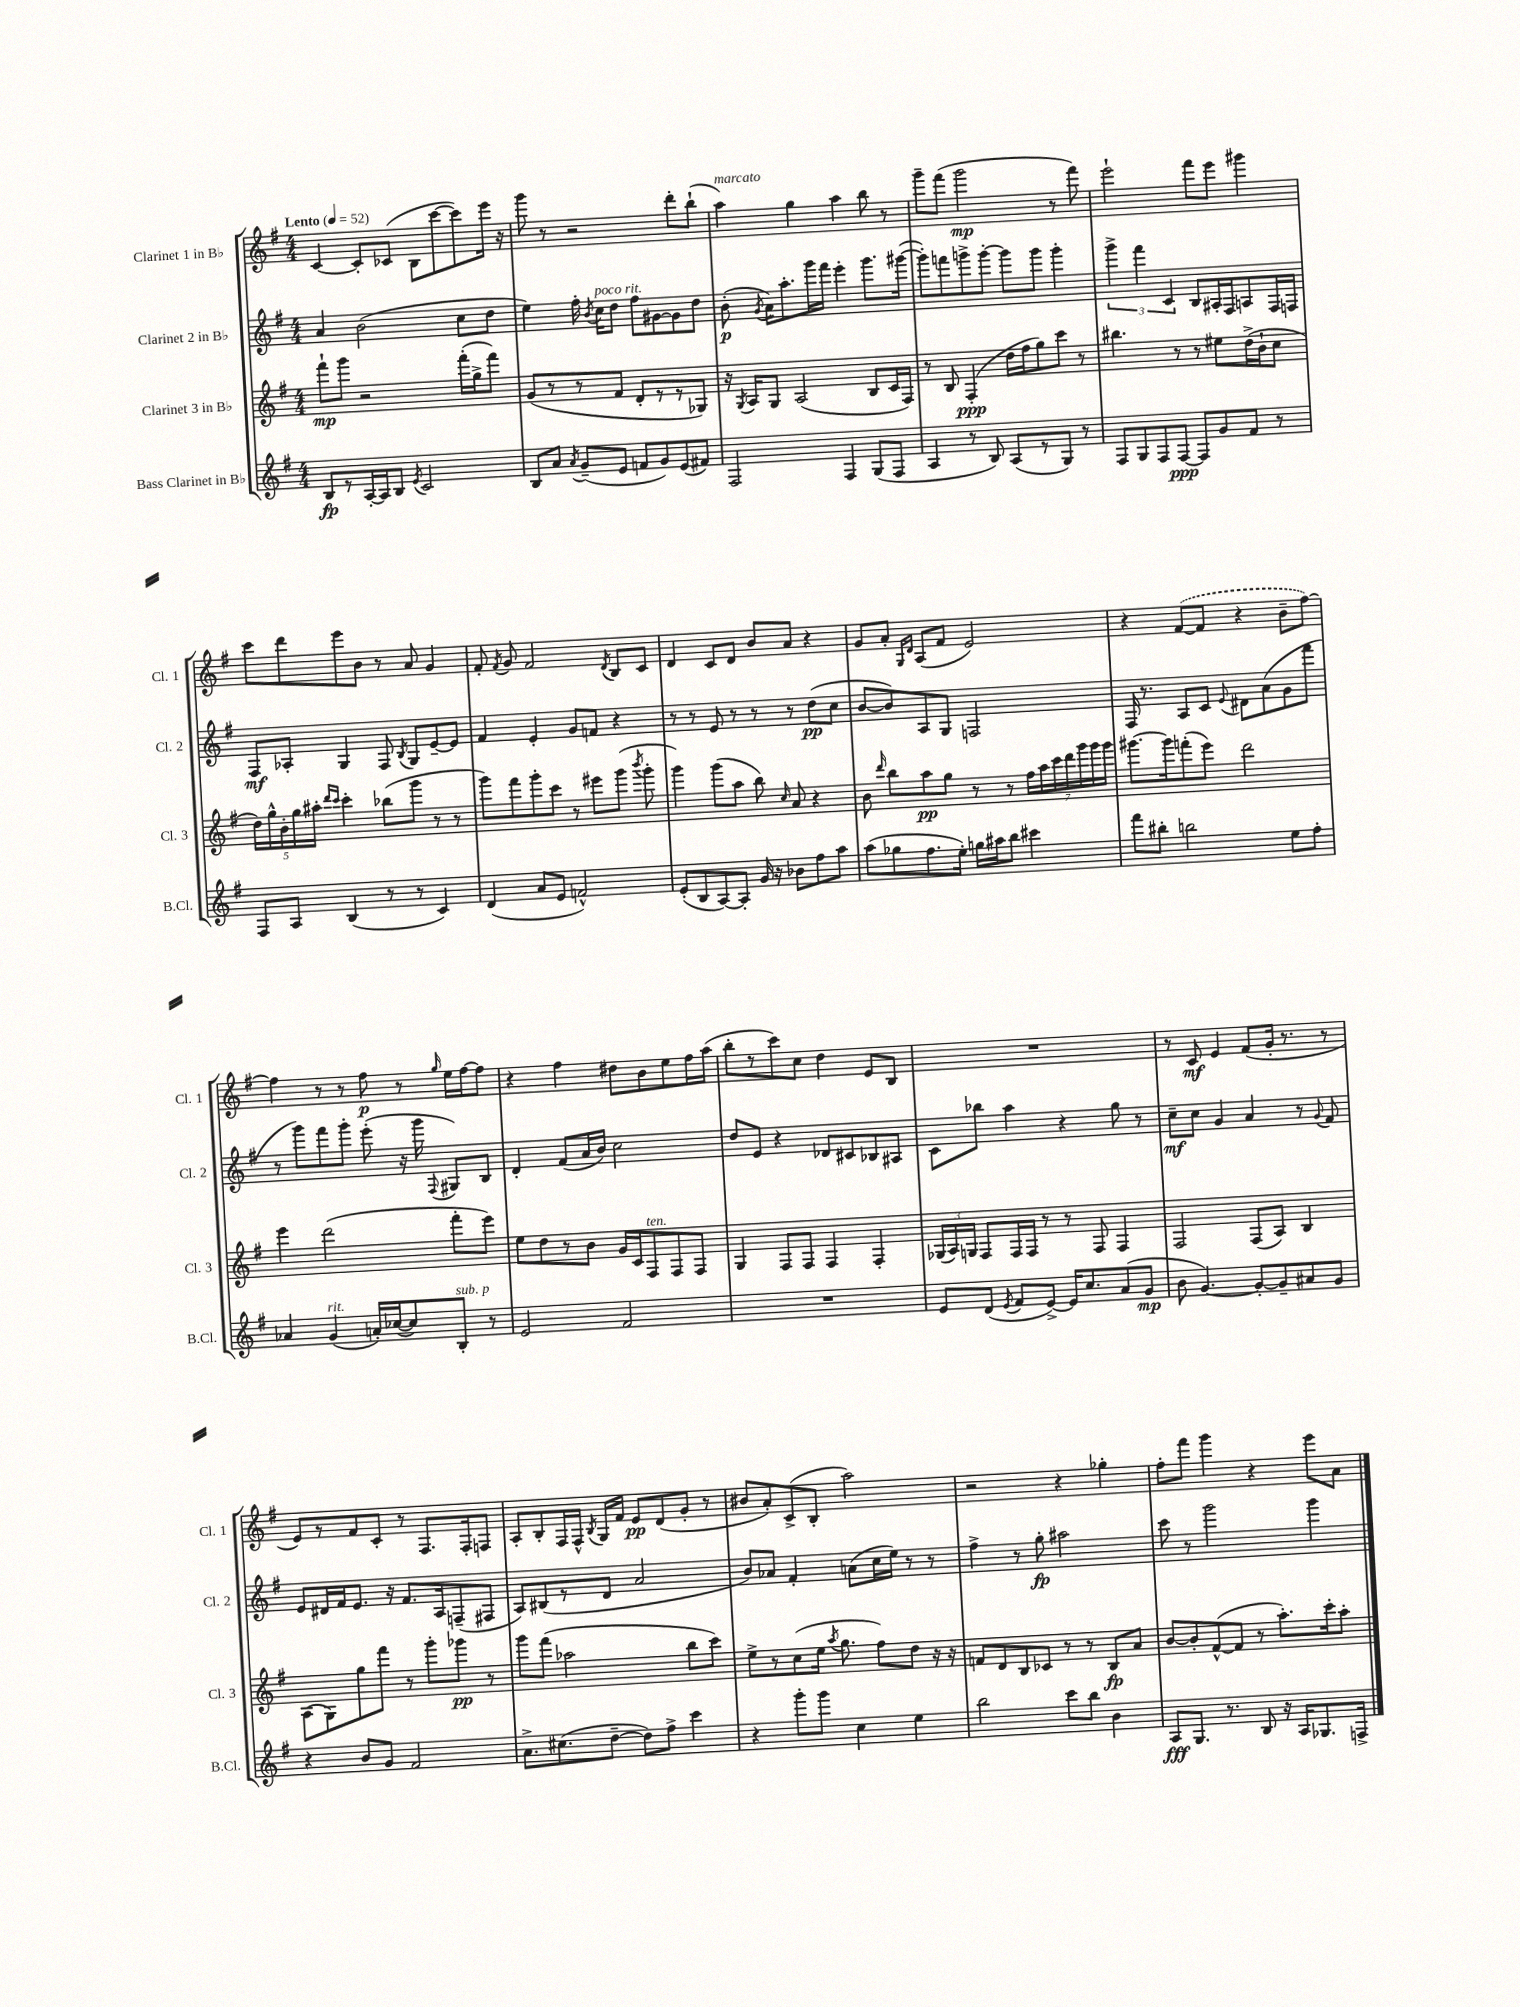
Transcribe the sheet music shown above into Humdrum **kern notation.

**kern	**kern	**kern	**kern
*staff4	*staff3	*staff2	*staff1
*clefG2	*clefG2	*clefG2	*clefG2
*k[f#]	*k[f#]	*k[f#]	*k[f#]
*M4/4	*M4/4	*M4/4	*M4/4
*MM52	*MM52	*MM52	*MM52
8B	8fff#`	4a	[4c
8r	8ggg	.	.
[16A'	2r	(2b	8c']
16A]	.	.	.
8B	.	.	(8c-
8qe	.	.	.
2c	.	.	8B
.	.	.	[8ccc
.	(16fff#'	8cc	8ccc])
.	16gg^	.	.
.	8fff#)	8dd	16eee
.	.	.	16r
=	=	=	=
8B	(8g	4ee)	8ggg
8a	8r	.	8r
8qa	.	.	.
(8g~	8r	16ff#'	2r
.	.	8qb	.
.	.	16cc	.
8e	8f#	8dd	.
8f	8d'	8ff#	.
8g)	8r	[8g#	.
(8e	8r	8g#]	8ddd'
8f#)	8G-)	8dd	(8bb`
=	=	=	=
2F#	16r	(8b'	4aa)
.	8qG	.	.
.	16A	.	.
.	.	8qg	.
.	8G	16a)	.
.	.	8.aa'	.
.	(2A	.	4gg
.	.	16ggg	.
.	.	16fff#	.
4F#	.	4eee'	4aa
(8G	8B	8.ggg	8bb
8F#	16c	.	8r
.	16F#)	([16ggg#	.
=	=	=	=
4A	8r	8ggg#'])	8ggg~
.	8B	8fff	(8fff#
8r	(4F#'	8ggg^	2ggg
8B)	.	[8ggg'	.
(8A	16dd	8ggg]	.
.	16ff#	.	.
8r	8gg)	8ggg	.
8G)	8ccc	4ggg'	8r
8r	8r	.	8fff#)
=	=	=	=
8F#	4.bb#	6ggg^	2eee`
8G	.	.	.
.	.	6fff#	.
8F#	.	.	.
.	.	6c	.
[8F#	8r	.	.
8F#]	8r	8B	8fff#
8g	8ee#	16A#'	8eee
.	.	16F#	.
8f#	(16dd^	8A	4ggg#
.	16b`	.	.
8r	8cc	16F#	.
.	.	16F	.
=	=	=	=
8F#	20dd)	8F#	8ccc
.	20gg^^	.	.
.	20b'	.	.
8A	.	8A-'	8ddd
.	20gg	.	.
.	20aa#'	.	.
.	16qqddd	.	.
.	16qqccc	.	.
(4B	4ccc'	4G	8eee
.	.	.	8b
8r	(8bb-	8F#	8r
.	.	8qB	.
8r	8ggg	8G	8a
4c)	8r	[8e~	4g
.	8r	8e]	.
=	=	=	=
(4d	8ggg)	4f#	8f#'
.	.	.	8qf#
.	8fff#	.	8g
8a	8ggg'	4e'	2f#
8e	8ccc	.	.
2f^^)	8r	8g	.
.	8eee#	8f	.
.	.	.	8qd
.	(8ggg	4r	8B
.	8qbbb	.	.
.	8ggg'	.	8c
=	=	=	=
(8e'	4ggg)	8r	4d
8B	.	8r	.
[8A)	(8ggg	8e	8c
8A']	8aa	8r	8d
16g	8bb)	8r	8b
16r	.	.	.
.	16qqcc	.	.
8b-	8a	8r	8a
8ff#	4r	(8dd	4r
8aa	.	8cc	.
=	=	=	=
(8aa	8b	[8b	8g
.	16qqddd	.	.
8gg-	8bb	8b])	8a'
.	.	.	16qqG
.	.	.	16qqd
8.ff#	8aa	8A	(8A
.	8gg	8G	8f#
16ee')	.	.	.
16gg	8r	2F	2e)
16aa#	.	.	.
8bb	8r	.	.
4ccc#	28ff#	.	.
.	28aa	.	.
.	28ccc	.	.
.	28ddd	.	.
.	28ggg	.	.
.	28ggg	.	.
.	28ggg	.	.
=	=	=	=
8fff#	[8.ggg#	16F#	4r
.	.	8.r	.
8bb#'	.	.	.
.	16ggg#]	.	.
2bb	(8fff'	8A	([8f#
.	8eee)	8c	8f#]
.	.	8qqe	.
.	2ddd	8d#	4r
.	.	(8a	.
8ee	.	8g	8b~
8ff#'	.	8fff#	[8ff#)
=	=	=	=
4a-	4eee	8r	4ff#]
.	.	8ggg)	.
(4g	(2ddd	8fff#	8r
.	.	8ggg'	8r
16a')	.	(8eee'	8ff#
([16cc-	.	.	.
8cc-])	.	16r	8r
.	.	16ggg	.
.	.	8qqF#	16qqgg
8B'	8fff#'	8G#)	16ee
.	.	.	[16ff#
8r	8eee)	8B	8ff#]
=	=	=	=
2e	8ee	4d'	4r
.	8dd	.	.
.	8r	(8f#	4ff#
.	8b	16a	.
.	.	16b)	.
2f#	16g	2cc	8dd#
.	16c	.	.
.	8F#	.	8b
.	8F#	.	8ee
.	8F#	.	16ff#
.	.	.	(16aa
=	=	=	=
1r	4G	8dd	8bb'
.	.	8e	8r
.	8F#	4r	8ccc)
.	8F#	.	8cc
.	4F#	8d-	4dd
.	.	8c#	.
.	4F#'	8B-	8e
.	.	8A#	8B
=	=	=	=
8e	(24G-	8c	1r
.	24A)	.	.
.	24G	.	.
(8d	8F#	8bb-	.
8qe	.	.	.
8f#	16F#	4aa	.
.	16F#	.	.
[8e^)	8r	.	.
16e]	8r	4r	.
8.cc	.	.	.
.	8F#	.	.
(8a	4F#	8gg	.
8g	.	8r	.
=	=	=	=
8b	2F#	8cc~	8r
[4.g)	.	8cc	8c
.	.	4g	4e
8g'_	(8F#	4a	(8f#
8g~]	8A)	.	16g'
.	.	.	8.r
8a#	4B	8r	.
.	.	8qqg	.
8g	.	8f#	8r
=	=	=	=
4r	(8A	8e	8e)
.	8G)	16d#	8r
.	.	16f#	.
8b	8gg	8.e	8f#
8g	8fff#	.	8c'
.	.	16r	.
2f#	8r	8.f#	8r
.	8ggg'	.	8.F#
.	.	16A	.
.	8ggg-	(8F~	.
.	.	.	16F#'
.	8r	8F#	8F
=	=	=	=
8.a^	8ggg	8A)	8A'
.	(8fff#	(8B#	8B'
(8.cc#	.	.	.
.	2aa-	8r	16F#
.	.	.	16F#^^
.	.	.	8qB
[8dd~	.	8d	16G
.	.	.	16f#
8dd])	.	2a	8e
8ff#^	.	.	(8d
4ccc	8bb	.	8g'
.	8ccc)	.	8r
=	=	=	=
4r	8ee^	8b)	8b#
.	8r	8a-	8a')
8ggg'	(8cc	4f#'	(8c^
8ggg	16ee	.	8B'
.	8qaa	.	.
.	8.gg	.	.
4cc	.	(8a	2aa)
.	8ff#)	16cc	.
.	.	16ee)	.
4ee	8dd	8r	.
.	16r	8r	.
.	16r	.	.
=	=	=	=
2bb	8f	4ff#^	2r
.	8d	.	.
.	8B	8r	.
.	8c-	8gg'	.
8ccc	8r	2aa#	4r
8bb	8r	.	.
4b	8B	.	4gg-'
.	8a	.	.
=	=	=	=
8A	[8b	8ccc	8ff#'
8.G	8b']	8r	8fff#
.	([8f#^^	2ggg	4ggg
8.r	.	.	.
.	8f#]	.	.
8B	8r	.	4r
16r	8.aa')	.	.
16A	.	.	.
8.G-	.	4ggg	8eee
.	16ccc'	.	.
.	8aa'	.	8a
16F^	.	.	.
==	==	==	==
*-	*-	*-	*-
